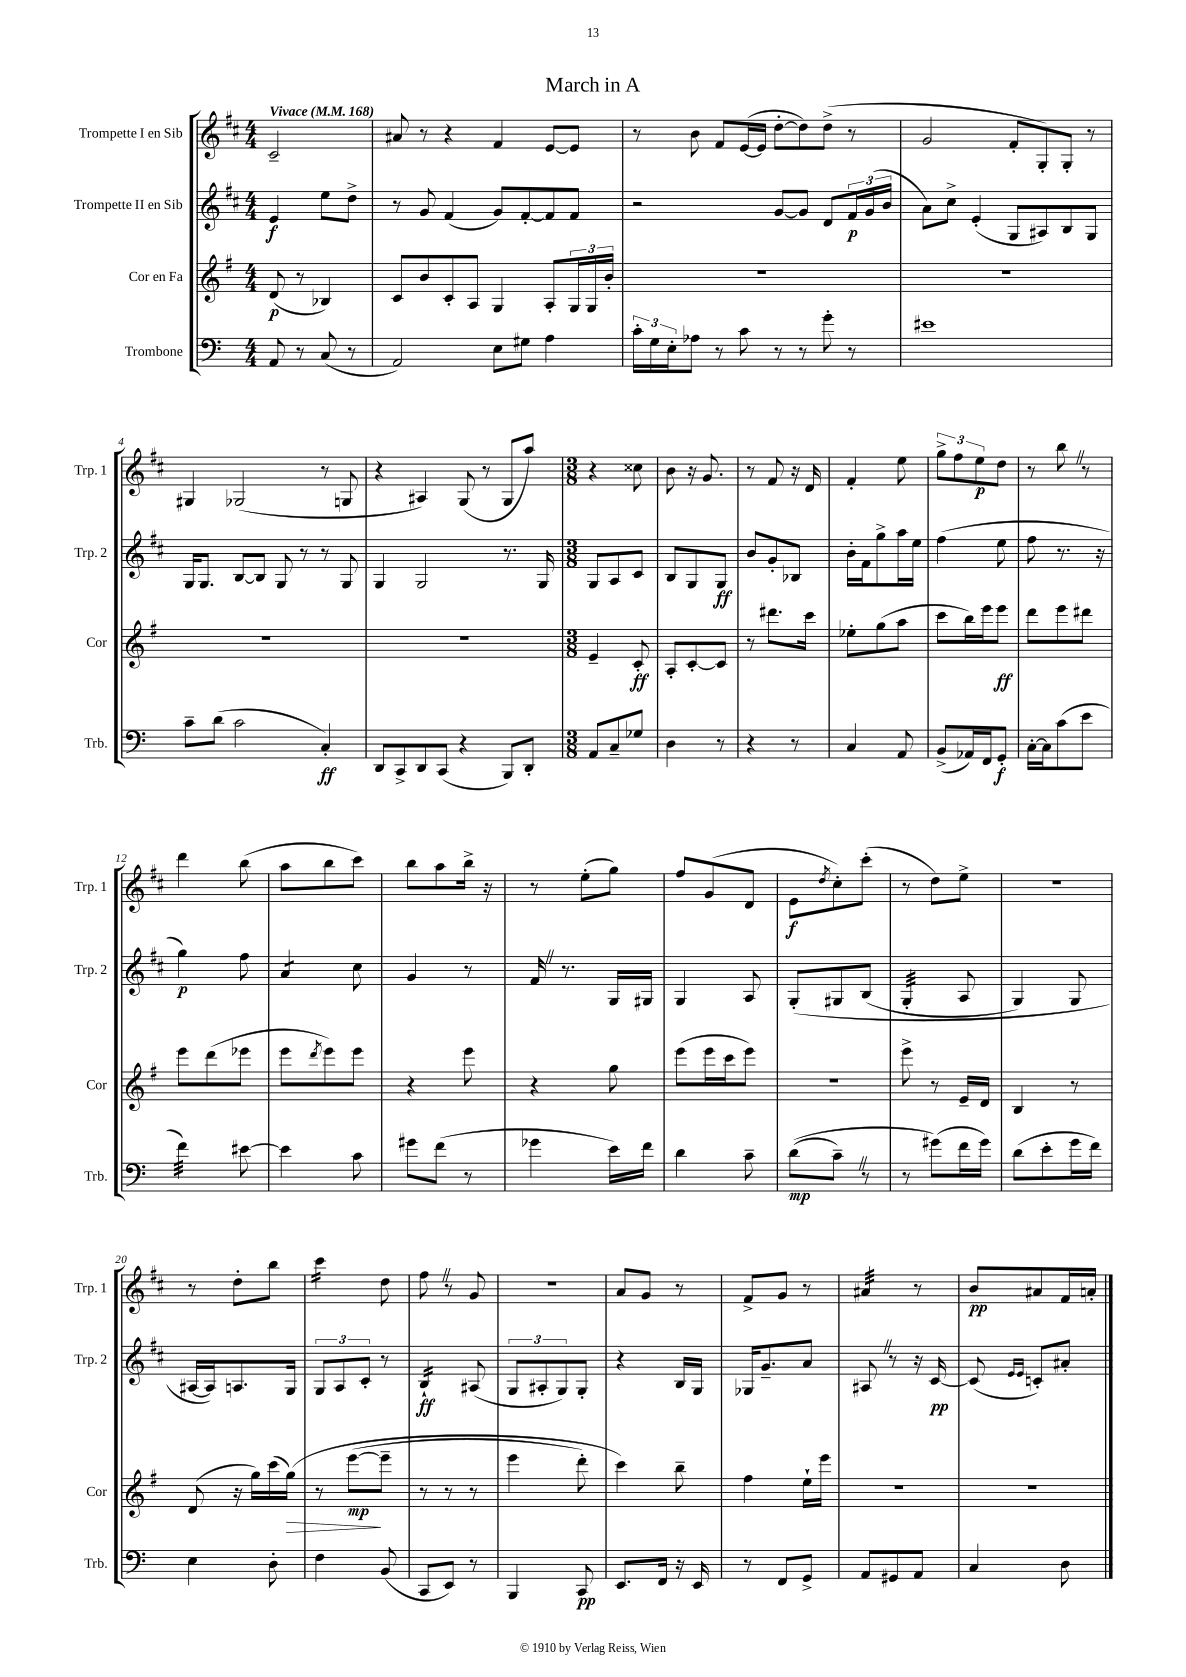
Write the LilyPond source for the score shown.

\header { title = "March in A" }
<<
\new StaffGroup <<
\new Staff = "s0" \with { instrumentName = "Trompette I en Sib" shortInstrumentName = "Trp. 1" } {
    \clef treble \key d \major \numericTimeSignature \time 4/4 \partial 2 \tempo "Vivace" 4 = 168
    cis'2-- |
    ais'8 r8 r4 fis'4 e'8~ e'8 |
    r8 b'8 fis'8 e'16~( e'16 d''8~-. d''8) d''8->( r8 |
    g'2 fis'8-. g8-.) g8-. r8 |
    gis4 ges2( r8 g8 |
    r4 ais4) g8( r8 g8 a''8) |
    \numericTimeSignature \time 3/8 r4 cisis''8 |
    b'8 r16 g'8. |
    r8 fis'8 r16 d'16 |
    fis'4-. e''8 |
    \tuplet 3/2 { g''8-> fis''8 e''8\p } d''8 |
    r8 b''8 \once \override BreathingSign.text = \markup { \musicglyph "scripts.caesura.straight" } \breathe r8 |
    d'''4 b''8( |
    a''8 b''8 cis'''8) |
    b''8 a''8 b''16-> r16 |
    r8 e''8-.( g''8) |
    fis''8 g'8( d'8 |
    e'8\f \acciaccatura { d''8 } cis''8-.) cis'''8-.( |
    r8 d''8) e''8-> |
    R4. |
    r8 d''8-. b''8 |
    cis'''4:16 d''8 |
    fis''8 \once \override BreathingSign.text = \markup { \musicglyph "scripts.caesura.straight" } \breathe r8 g'8 |
    r4. |
    a'8 g'8 r8 |
    fis'8-> g'8 r8 |
    ais'4:32 r8 |
    b'8\pp ais'8 fis'16 a'16-. \bar "|." |
}
\new Staff = "s1" \with { instrumentName = "Trompette II en Sib" shortInstrumentName = "Trp. 2" } {
    \clef treble \key d \major \numericTimeSignature \time 4/4 \partial 2
    e'4\f e''8 d''8-> |
    r8 g'8 fis'4( g'8) fis'8~-. fis'8 fis'8 |
    r2 g'8~ g'8 d'8 \tuplet 3/2 { fis'16\p g'16( b'16 } |
    a'8) cis''8-> e'4-.( g8 ais8) b8 g8 |
    g16 g8. b8~ b8 g8 r8 r8 g8 |
    g4 g2 r8. g16 |
    \numericTimeSignature \time 3/8 g8 a8 cis'8 |
    b8 g8 g8\ff |
    b'8 g'8-. bes8 |
    b'16-. fis'16 g''8-> a''16 e''16 |
    fis''4( e''8 |
    fis''8 r8. r16 |
    g''4\p) fis''8 |
    a'4:8 cis''8 |
    g'4 r8 |
    fis'16 \once \override BreathingSign.text = \markup { \musicglyph "scripts.caesura.straight" } \breathe r8. g16 gis16 |
    g4 a8 |
    g8-.\( gis8 b8( |
    g4:32-. a8 |
    g4) g8 |
    ais16~ ais16\) a8. g16 |
    \tuplet 3/2 { g8 a8 cis'8-. } r8 |
    b4:16-!\ff ais8( |
    \tuplet 3/2 { g8 ais8-. g8) } g8-. |
    r4 b16 g16 |
    ges16 g'8.-- a'8 |
    ais8 \once \override BreathingSign.text = \markup { \musicglyph "scripts.caesura.straight" } \breathe r8 r16 cis'16~\pp |
    cis'8( \grace { e'16 e'16 } c'8-.) ais'8-. \bar "|." |
}
\new Staff = "s2" \with { instrumentName = "Cor en Fa" shortInstrumentName = "Cor" } {
    \clef treble \key g \major \numericTimeSignature \time 4/4 \partial 2
    d'8\p( r8 bes4) |
    c'8 b'8 c'8-. a8 g4 a8-. \tuplet 3/2 { g16 g16 b'16-. } |
    R1 |
    R1 |
    R1 |
    R1 |
    \numericTimeSignature \time 3/8 e'4-- c'8-.\ff |
    a8-. c'8~-. c'8 |
    r8 dis'''8. c'''16 |
    ees''8-. g''8( a''8 |
    c'''8 b''16) e'''16 e'''8\ff |
    d'''8 e'''8 dis'''8 |
    e'''8 d'''8( ees'''8 |
    e'''8 \acciaccatura { d'''8 } e'''8) e'''8 |
    r4 e'''8 |
    r4 g''8 |
    e'''8( e'''16 c'''16 e'''8) |
    R4. |
    e'''8-> r8 e'16-- d'16 |
    b4 r8 |
    d'8( r16 g''16) c'''16( g''16\>)\( |
    r8 e'''8~\mp\!( e'''8-- |
    r8 r8 r8 |
    e'''4 d'''8-.) |
    c'''4\) b''8-- |
    fis''4 e''16-! e'''16 |
    R4. |
    R4. \bar "|." |
}
\new Staff = "s3" \with { instrumentName = "Trombone" shortInstrumentName = "Trb." } {
    \clef bass \key c \major \numericTimeSignature \time 4/4 \partial 2
    a,8 r8 c8( r8 |
    a,2) e8 gis8 a4 |
    \tuplet 3/2 { c'16-. g16 e16-. } aes8 r8 c'8 r8 r8 g'8-. r8 |
    eis'1 |
    c'8-- d'8( c'2 c4-.\ff) |
    d,8 c,8-> d,8 c,8( r4 b,,8) d,8-. |
    \numericTimeSignature \time 3/8 a,8 c8-- ges8 |
    d4 r8 |
    r4 r8 |
    c4 a,8 |
    b,8->( aes,16) f,16 g,8-.\f |
    c16~-. c16 c'8( e'8 |
    f'4:32) eis'8~ |
    eis'4 c'8 |
    gis'8 f'8( r8 |
    ges'4 e'16) f'16 |
    d'4 c'8-- |
    d'8\mp(\( c'8--) \once \override BreathingSign.text = \markup { \musicglyph "scripts.caesura.straight" } \breathe r8 |
    r8 gis'8(\) f'16 gis'16) |
    d'8( e'8-. g'16 f'16) |
    e4 d8-. |
    f4 b,8( |
    c,8 e,8) r8 |
    b,,4 c,8\pp |
    e,8. f,16 r16 e,16 |
    r8 f,8 g,8-> |
    a,8 gis,8 a,8 |
    c4 d8 \bar "|." |
}
>>
>>
